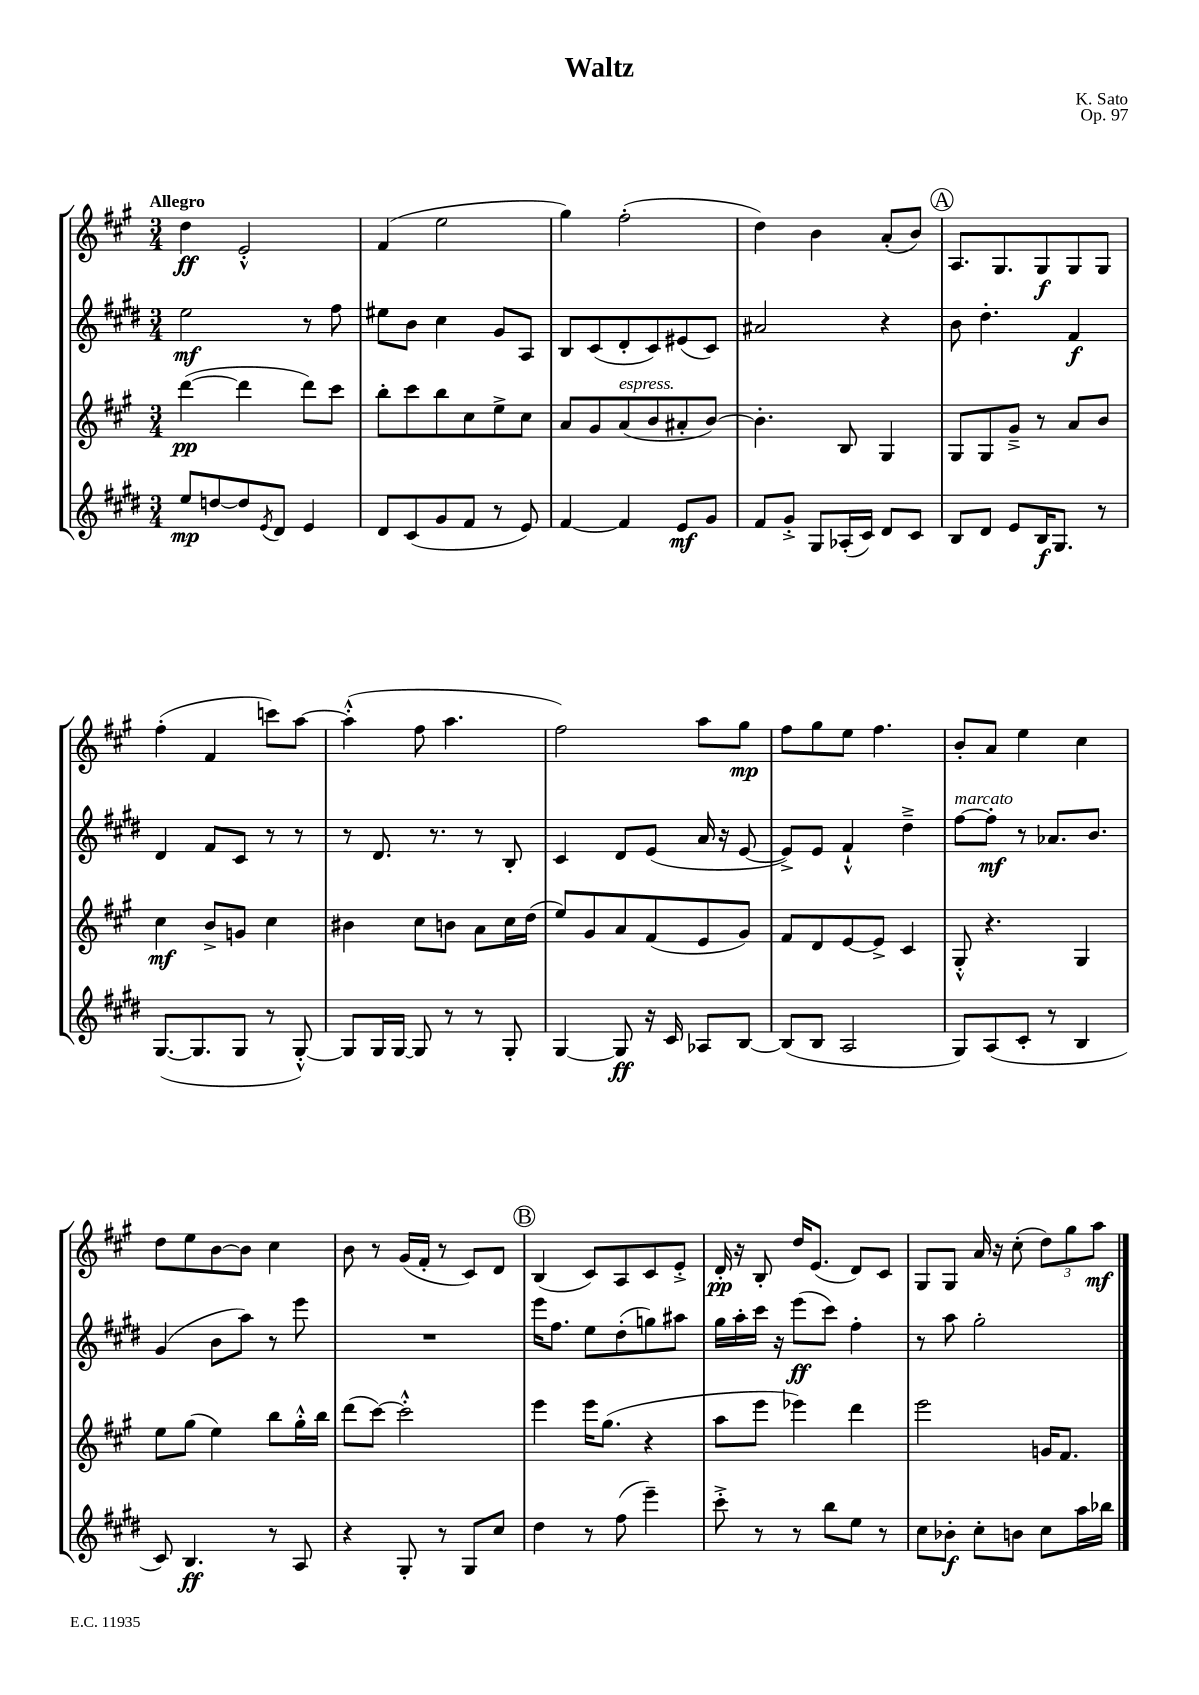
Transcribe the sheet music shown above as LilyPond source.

\header { title = "Waltz" composer = "K. Sato" opus = "Op. 97" }
<<
\new StaffGroup <<
\new Staff = "s0" {
    \clef treble \key a \major \numericTimeSignature \time 3/4 \tempo "Allegro"
    d''4\ff e'2-.-^ |
    fis'4( e''2 |
    gis''4) fis''2-.( |
    d''4) b'4 a'8-.( b'8) |
    \mark \markup { \circle "A" } a8. gis8. gis8\f gis8 gis8 |
    fis''4-.( fis'4 c'''8) a''8~ |
    a''4-.-^( fis''8 a''4. |
    fis''2) a''8 gis''8\mp |
    fis''8 gis''8 e''8 fis''4. |
    b'8-. a'8 e''4 cis''4 |
    d''8 e''8 b'8~ b'8 cis''4 |
    b'8 r8 gis'16( fis'16-. r8 cis'8) d'8 |
    \mark \markup { \circle "B" } b4( cis'8) a8 cis'8 e'8-.-> |
    d'16-.\pp r16 b8-. d''16 e'8.( d'8) cis'8 |
    gis8 gis8 a'16 r16 cis''8-.( \tuplet 3/2 { d''8) gis''8 a''8\mf } \bar "|." |
}
\new Staff = "s1" {
    \clef treble \key e \major \numericTimeSignature \time 3/4
    e''2\mf r8 fis''8 |
    eis''8 b'8 cis''4 gis'8 a8 |
    b8 cis'8( dis'8-. cis'8) eis'8( cis'8) |
    ais'2 r4 |
    \mark \markup { \circle "A" } b'8 dis''4.-. fis'4\f |
    dis'4 fis'8 cis'8 r8 r8 |
    r8 dis'8. r8. r8 b8-. |
    cis'4 dis'8 e'8( a'16 r16 e'8~ |
    e'8->) e'8 fis'4-!-^ dis''4---> |
    fis''8~^\markup { \italic "marcato" } fis''8-.\mf r8 aes'8. b'8. |
    gis'4( b'8 a''8) r8 e'''8 |
    R2. |
    \mark \markup { \circle "B" } e'''16 fis''8. e''8 dis''8-.( g''8) ais''8 |
    gis''16 a''16-. cis'''16 r16 e'''8\ff( cis'''8) fis''4-. |
    r8 a''8 gis''2-. \bar "|." |
}
\new Staff = "s2" {
    \clef treble \key a \major \numericTimeSignature \time 3/4
    d'''4~\pp( d'''4 d'''8) cis'''8 |
    b''8-. cis'''8 b''8 cis''8 e''8-> cis''8 |
    a'8 gis'8 a'8^\markup { \italic "espress." }( b'8 ais'8-. b'8~) |
    b'4.-. b8 gis4 |
    \mark \markup { \circle "A" } gis8 gis8 gis'8---> r8 a'8 b'8 |
    cis''4\mf b'8-> g'8 cis''4 |
    bis'4 cis''8 b'8 a'8 cis''16 d''16( |
    e''8) gis'8 a'8 fis'8( e'8 gis'8) |
    fis'8 d'8 e'8~ e'8-> cis'4 |
    gis8-.-^ r4. gis4 |
    e''8 gis''8( e''4) b''8 gis''16-.-^ b''16 |
    d'''8( cis'''8~) cis'''2-.-^ |
    \mark \markup { \circle "B" } e'''4 e'''16 gis''8.( r4 |
    a''8 e'''8 ees'''4) d'''4 |
    e'''2 g'16 fis'8. \bar "|." |
}
\new Staff = "s3" {
    \clef treble \key e \major \numericTimeSignature \time 3/4
    e''8\mp d''8~ d''8 \acciaccatura { e'8 } dis'8 e'4 |
    dis'8 cis'8( gis'8 fis'8 r8 e'8) |
    fis'4~ fis'4 e'8\mf gis'8 |
    fis'8 gis'8-.-> gis8 aes16-.( cis'16) dis'8 cis'8 |
    \mark \markup { \circle "A" } b8 dis'8 e'8 b16\f gis8. r8 |
    gis8.~( gis8. gis8 r8 gis8~-.-^) |
    gis8 gis16 gis16~ gis8 r8 r8 gis8-. |
    gis4~ gis8\ff r16 cis'16 aes8 b8~ |
    b8( b8 a2 |
    gis8) a8( cis'8-. r8 b4 |
    cis'8) b4.\ff r8 a8 |
    r4 gis8-. r8 gis8 cis''8 |
    \mark \markup { \circle "B" } dis''4 r8 fis''8( e'''4--) |
    cis'''8-.-> r8 r8 b''8 e''8 r8 |
    cis''8 bes'8-.\f cis''8-. b'8 cis''8 a''16 bes''16 \bar "|." |
}
>>
>>
\layout { \context { \Score \remove "Bar_number_engraver" } }
